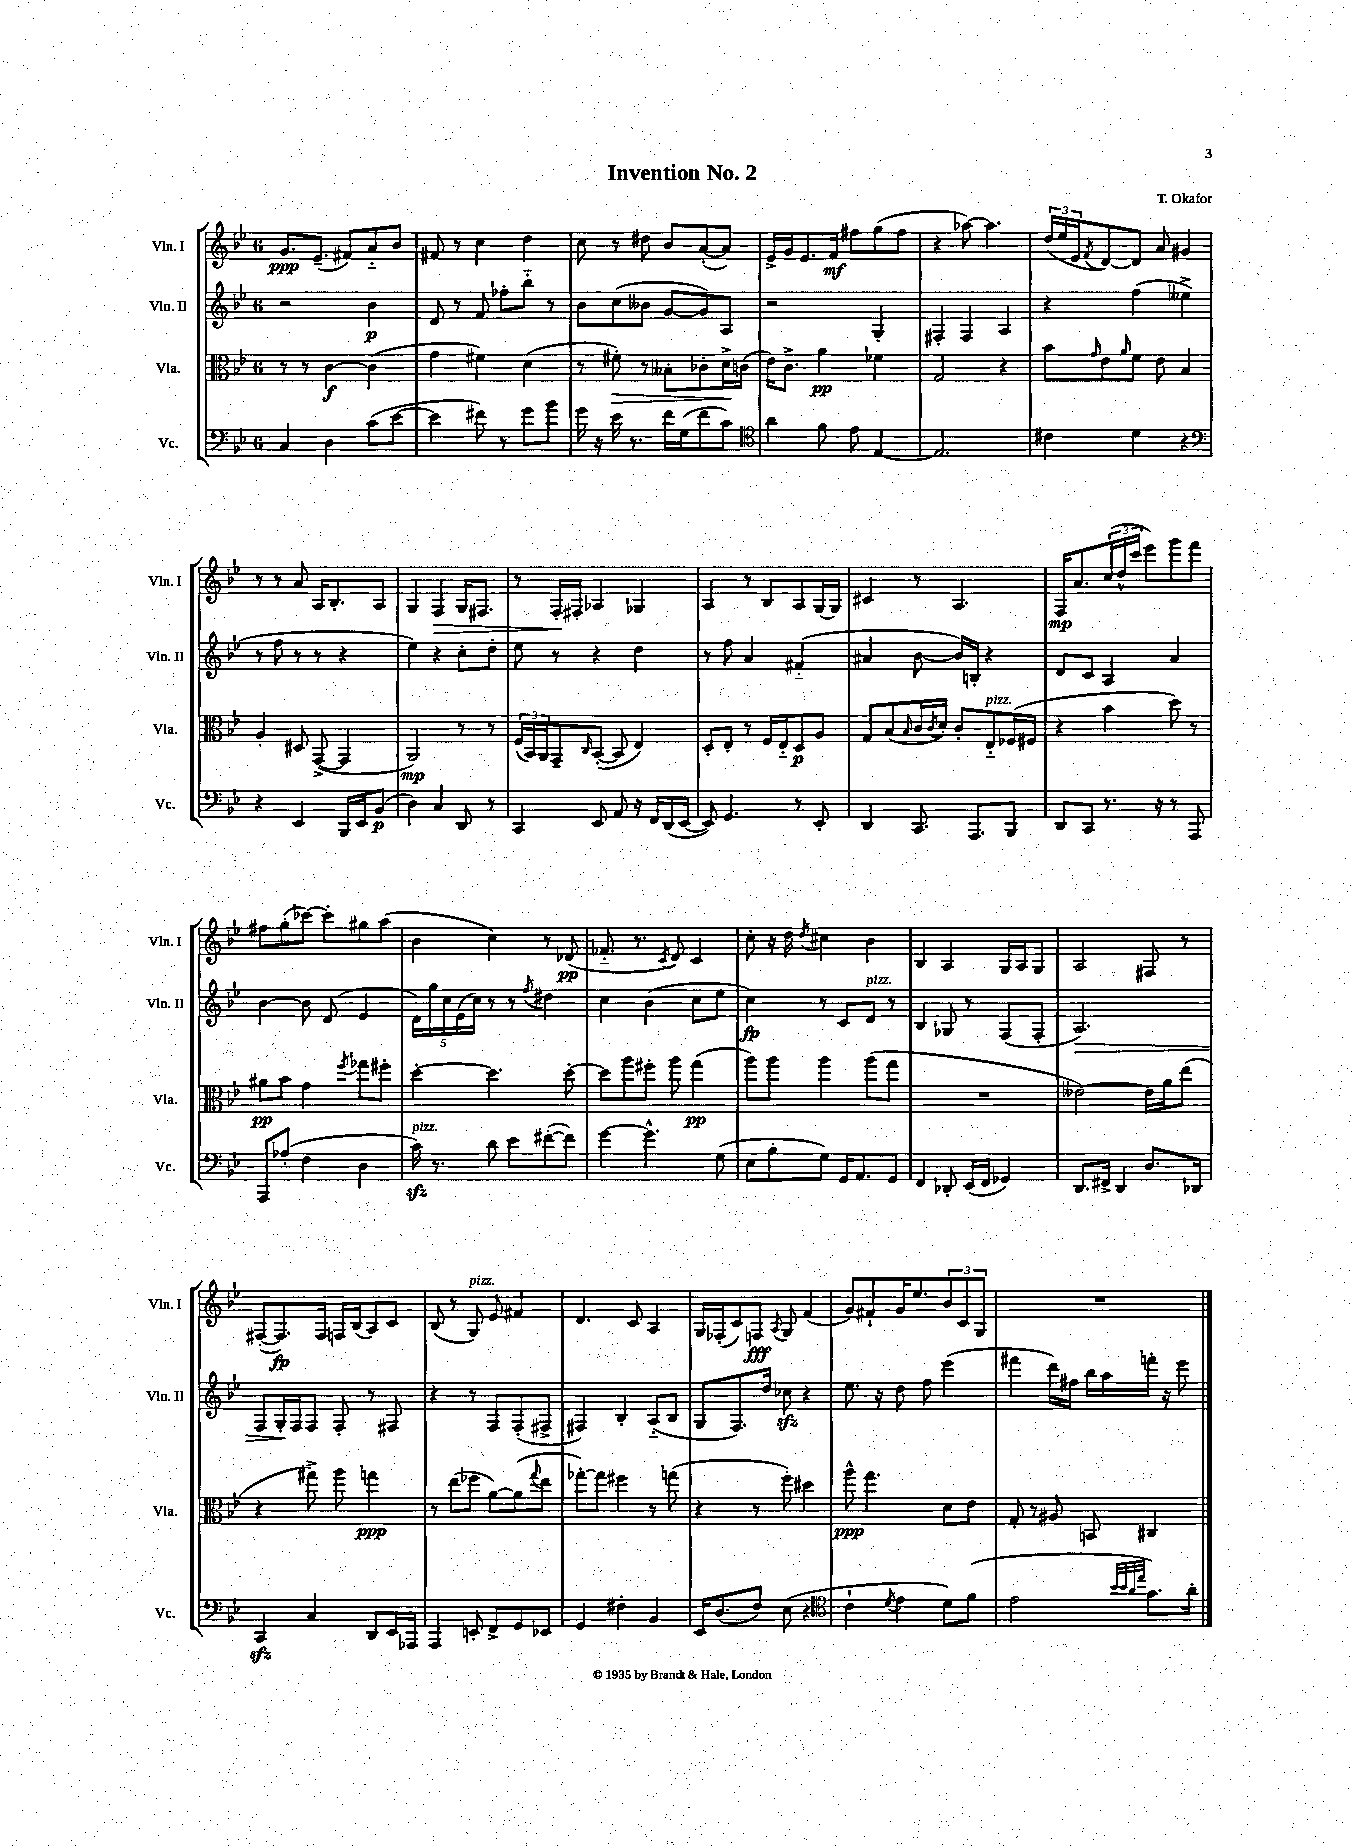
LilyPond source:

\header { title = "Invention No. 2" composer = "T. Okafor" }
<<
\new StaffGroup <<
\new Staff = "s0" \with { instrumentName = "Vln. I" shortInstrumentName = "Vln. I" } {
    \clef treble \key bes \major \once \override Staff.TimeSignature.style = #'single-digit \time 6/8
    g'8.\ppp ees'8.--( fis'8) a'8-_ bes'8 |
    fis'8 r8 c''4 d''4 |
    c''8 r8 dis''8 bes'8 a'8~-.( a'8) |
    ees'16-> g'16 ees'8. f'16\mf fis''8 g''8( fis''8 |
    r4 aes''8~) aes''4. |
    \tuplet 3/2 { d''16( ees''16 ees'16 } \acciaccatura { f'8 } d'8~) d'8 a'8 gis'4 |
    r8 r8 a'8 a16 bes8.-. a8 |
    g4 f4\> g16 fis8. |
    r8 f16-.\! fis16-. aes4 ges4 |
    a4 r8 bes8 a8 g16~ g16 |
    cis'4 r8 a4. |
    f16\mp a'8. \tuplet 3/2 { c''16( d''16-^ c'''16 } ees'''8) g'''8 f'''8 |
    fis''8 g''8-.( ces'''8~) ces'''8-. gis''8 a''8( |
    bes'4 c''4) r8 des'8\pp( |
    fes'8.-_ r8. \acciaccatura { c'8 } d'8) c'4 |
    c''8-. r16 d''16 \acciaccatura { d''8 } cis''4 bes'4 |
    bes4 a4 g16 a16 g8 |
    a2 fis8 r8 |
    fis8~-.( fis8.\fp) fis16 f16 bes16( a8) c'8 |
    bes8( r8 g8^\markup { \italic "pizz." }) ees'8 fis'4 |
    d'4. c'8 a4 |
    g16 fes16-.( c'8) f8\fff \acciaccatura { a8 } g8 f'4( |
    g'8) fis'8-! g'16 ees''8. \tuplet 3/2 { bes'8 c'8 g8 } |
    R2. \bar "|." |
}
\new Staff = "s1" \with { instrumentName = "Vln. II" shortInstrumentName = "Vln. II" } {
    \clef treble \key bes \major \once \override Staff.TimeSignature.style = #'single-digit \time 6/8
    r2 bes'4\p |
    d'8 r8 f'8 fes''8-. bes''8-_ r8 |
    bes'8 c''8( beses'8 g'8~ g'8) a8 |
    r2 g4-. |
    fis4-. fis4 a4 |
    r4 f''4( eeses''4-> |
    r8 f''8 r8 r8 r4 |
    ees''4) r4 c''8-. d''8-. |
    ees''8 r8 r4 d''4 |
    r8 f''8 a'4 fis'4-_( |
    ais'4 bes'8~ bes'16) b16-. r4 |
    d'8 c'8 a4 a'4 |
    bes'4~ bes'8 d'8( ees'4 |
    \tuplet 5/4 { d'16) g''16 c''16 ees'16( c''16) } r8 r8 \acciaccatura { f''8 } dis''4 |
    c''4 bes'4( c''8 ees''8 |
    c''4\fp) r8 c'8 d'8^\markup { \italic "pizz." } r8 |
    bes4 ges8 r8 f8( f8-. |
    a2.\>) |
    f8 g16-.\! f16 f8 f8-. r8 fis8 |
    r4 r8 f8 f8-.( fis8-> |
    fis4) bes4-. a8-_( bes8 |
    g8 f8.) d''16 ces''8\sfz r4 |
    ees''8. r16 d''8 f''8 ees'''4( |
    fis'''4 d'''16) fis''16 bes''16 a''16 f'''16-. r16 ees'''8 \bar "|." |
}
\new Staff = "s2" \with { instrumentName = "Vla." shortInstrumentName = "Vla." } {
    \clef alto \key bes \major \once \override Staff.TimeSignature.style = #'single-digit \time 6/8
    r8 r8 c'4~\f c'4( |
    g'4 fis'4) d'4( |
    r8 fis'8-.\>) r8 beses8-. ces'8-. d'16->\! c'16( |
    ees'16) c'8.-> a'4\pp fes'4 |
    g2 r4 |
    bes'8 \grace { g'16 } ees'8 \grace { a'16 } f'8 ees'8 bes4 |
    a4-. dis8 g,8~->( g,4 |
    a,2\mp) r8 r8 |
    \tuplet 3/2 { f16( bes,16) a,16 } g,8-- \grace { c16 } bes,8~-.( bes,8 ees4) |
    d8-. ees8-. r8 f16 ees16-_ d8\p a8 |
    g8 bes8( \grace { bes16 } c'16 \acciaccatura { c'8 } d'16-.) c'8-. ees8-_^\markup { \italic "pizz." } fes16( fis16 |
    r4 bes'4 d''8) r8 |
    ais'8\pp bes'8 g'4 \acciaccatura { f''8 } ges''8 fis''8-. |
    d''4~-. d''4. d''8~-. |
    d''8 a''8 fis''8-. a''8 g''4\pp( |
    a''8) a''8 a''4 a''8( g''8 |
    R2. |
    eeses'2~) eeses'16 a'16 ees''8( |
    r4 gis''8->) a''8 g''4\ppp |
    r8 ees''8( fes''8 a'8~) a'8( \appoggiatura { g''8 } ees''8 |
    ges''8~-.) ges''8 fis''4 r8 g''8( |
    r4 r8 f''8-.) dis''4 |
    a''8-^\ppp g''4. d'8 ees'8 |
    g8-. r8 ais8 b,8 cis4 \bar "|." |
}
\new Staff = "s3" \with { instrumentName = "Vc." shortInstrumentName = "Vc." } {
    \clef bass \key bes \major \once \override Staff.TimeSignature.style = #'single-digit \time 6/8
    c4 d4 c'8( ees'8~ |
    ees'4 fis'8) r8 g'8 bes'8 |
    g'16 r16 ees'16 r8. f'16 g16( f'8 c'8) |
    \clef tenor a'4 f'8 ees'8 ees4~ |
    ees2. |
    cis'4 d'4 r4 |
    \clef bass r4 ees,4 bes,,16 ees,16 bes,8\p( |
    d4) c4 d,8 r8 |
    c,4 ees,8 a,8 r16 f,16 d,16( ees,16~ |
    ees,8) g,4. r8 ees,8-. |
    d,4 c,8. a,,8. bes,,8 |
    d,8 c,8 r8. r16 r8 a,,8 |
    a,,8 aes8-.( f4 d4 |
    c'16\sfz^\markup { \italic "pizz." }) r8. d'8 ees'8 fis'8~-.( fis'8) |
    g'4~ g'4.-^ g8( |
    ees8 bes8-. g8) g,16 a,8. g,8 |
    f,4 des,8-. ees,16( f,16 ges,4) |
    d,8. fis,16-> d,4 d8. des,16 |
    c,4\sfz c4 d,8 ees,16 aes,,16 |
    a,,4 e,8-. f,8-> g,8 ees,8 |
    g,4 fis4-. bes,4 |
    ees,16 d8.( f8) ees8( r4 |
    \clef tenor c'4-! \acciaccatura { d'8 } ees'4 d'8) f'8( |
    ees'2 \grace { bes'32 bes'32 a'32 ees''32 } g'8.) a'16-. \bar "|." |
}
>>
>>
\layout { \context { \Score \remove "Bar_number_engraver" } }
